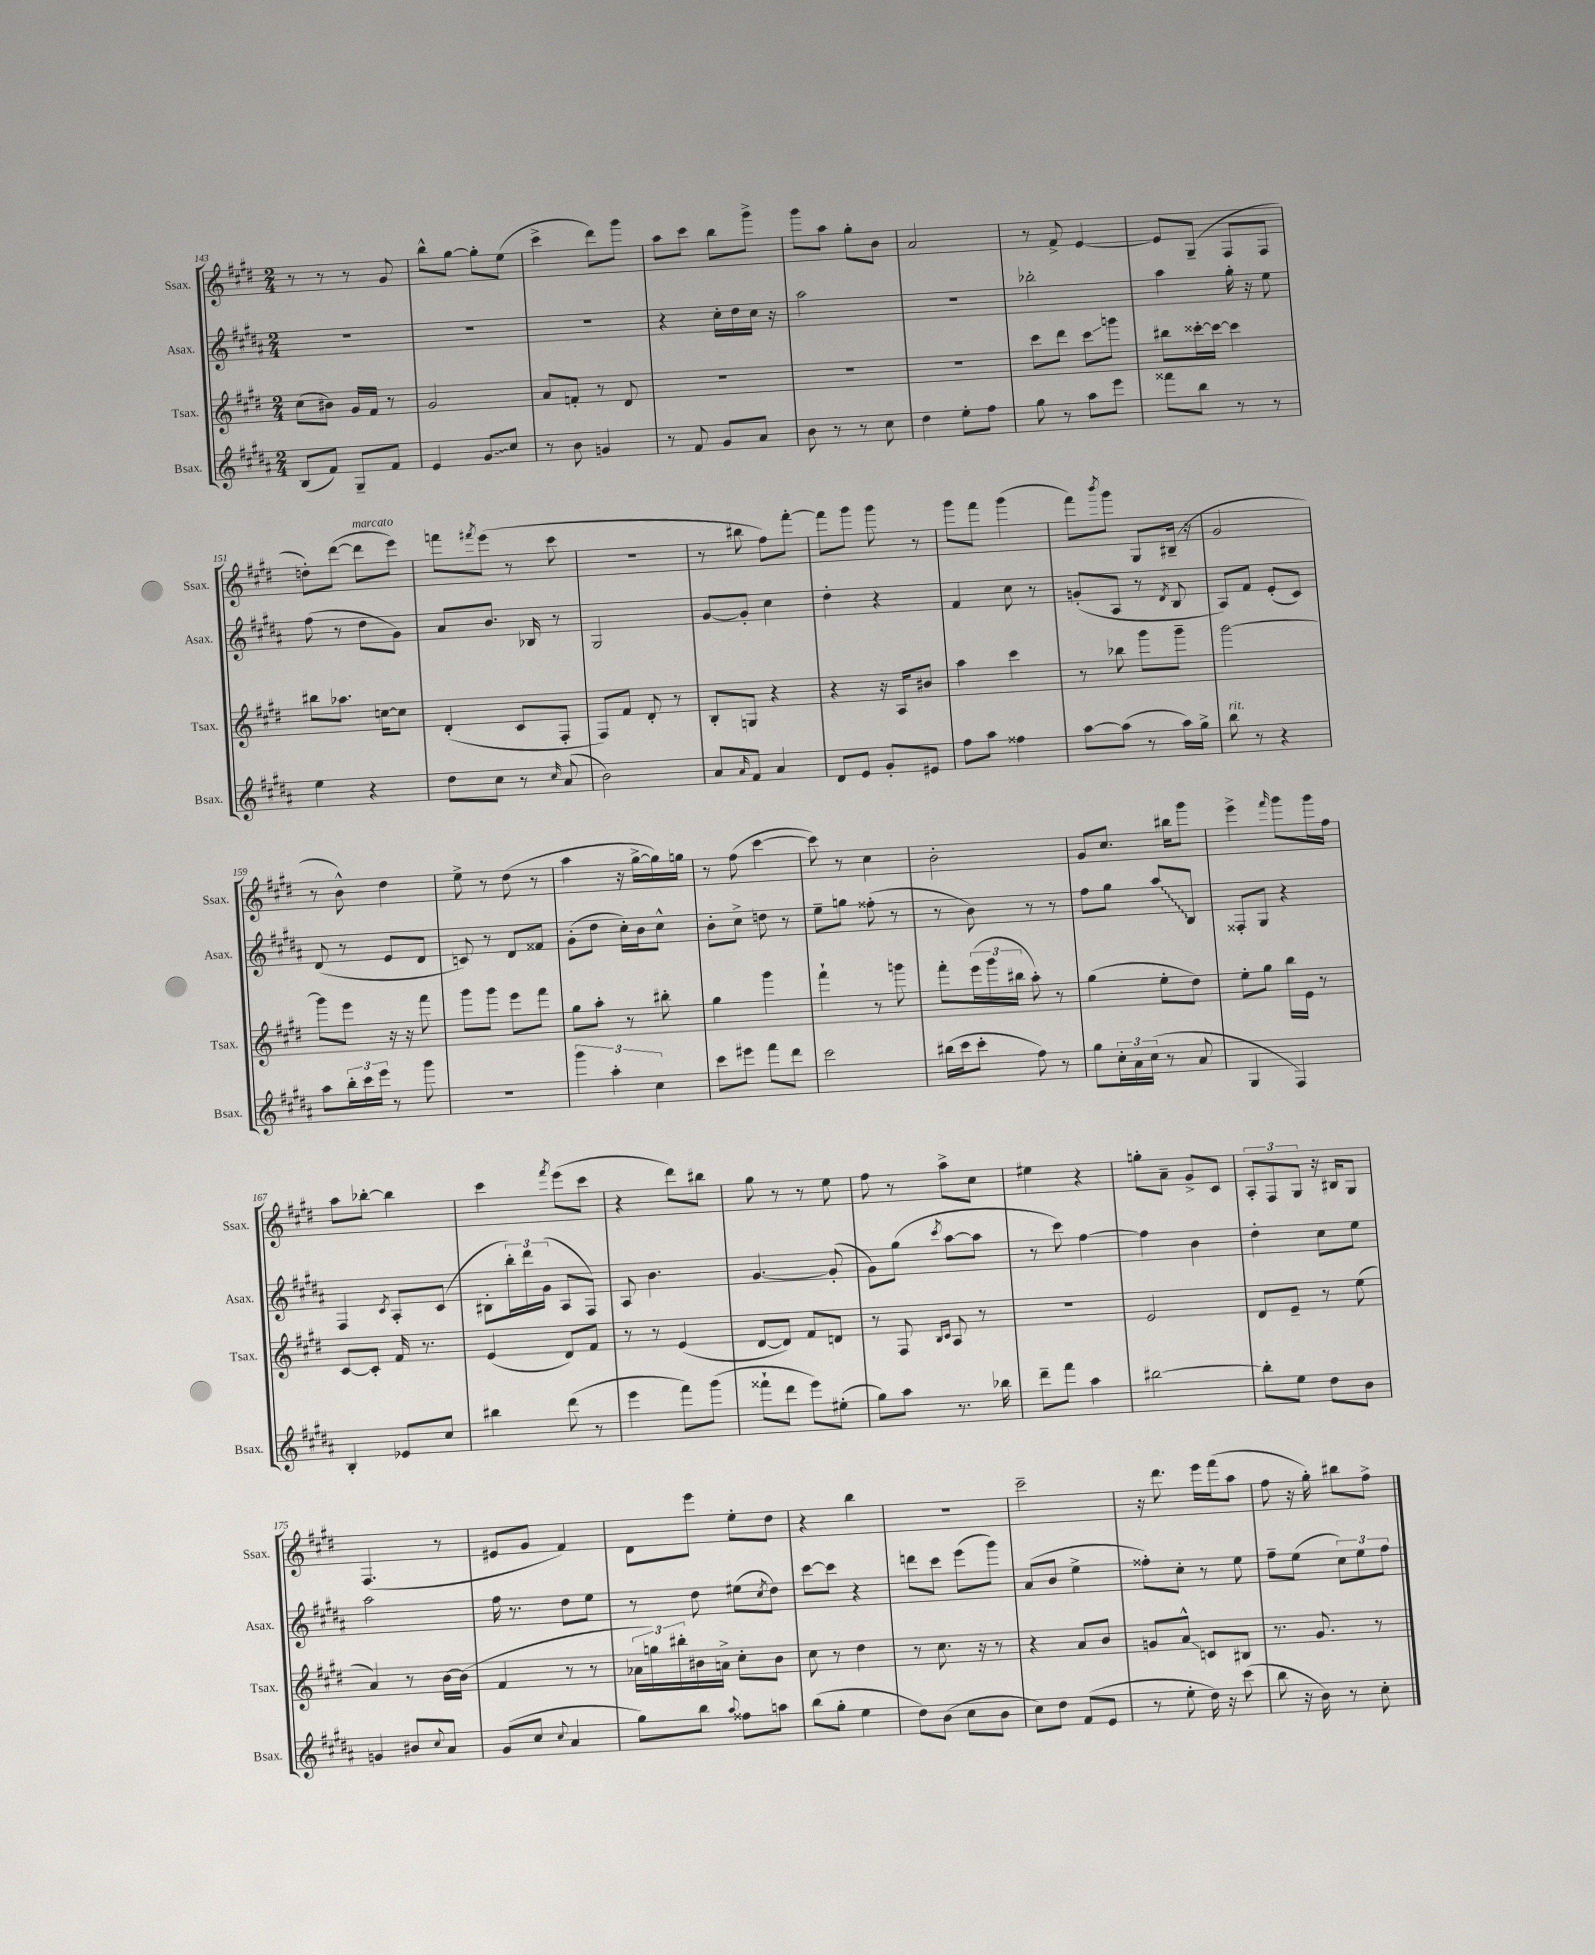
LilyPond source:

<<
\new StaffGroup <<
\new Staff = "s0" \with { instrumentName = "Ssax." shortInstrumentName = "Ssax." } {
    \clef treble \key e \major \numericTimeSignature \time 2/4
    r8 r8 r8 gis'8 |
    b''8-^ gis''8~ gis''8-. e''8( |
    cis'''4-> dis'''8) gis'''8 |
    a''8 cis'''8 b''8 gis'''8-> |
    gis'''8 a''8 gis''8-. b'8 |
    a'2 |
    r8 fis'8-> e'4~ |
    e'8 gis8--( fis8 fis8 |
    d''8-.) dis'''8~( dis'''8^\markup { \italic "marcato" } e'''8) |
    f'''8 \acciaccatura { fis'''8 } e'''8( r8 cis'''8 |
    r2 |
    r8 bis''8 fis''8) fis'''8~-. |
    fis'''8 gis'''8 gis'''8 r8 |
    gis'''8 fis'''8 gis'''4( |
    fis'''8) \acciaccatura { b'''8 } gis'''8 gis8 bis16--( r16 |
    gis'2 |
    r8 b'8-^) dis''4 |
    e''8-> r8 dis''8( r8 |
    a''4 r16 gis''16~-> gis''16) g''16 |
    r8 fis''8( cis'''4~ |
    cis'''8) r8 cis''4 |
    b'2-. |
    gis'8 cis''8. bis''16 gis'''8 |
    e'''4-> \grace { fis'''16 } gis'''8 gis'''16 fis''16 |
    a''8 bes''8~-. bes''4 |
    cis'''4 \acciaccatura { fis'''8 } e'''8( cis'''8 |
    r4 dis'''8) bis''8 |
    gis''8 r8 r8 e''8 |
    fis''8 r8 a''8-> cis''8 |
    eis''4 r4 |
    g''8-. a'8-- gis'8-> cis'8 |
    \tuplet 3/2 { a8-. fis8 gis8 } r16 bis16 gis8 |
    fis4.( r8 |
    eis'8 gis'8 fis'4) |
    dis'8 e'''8 e''8-. dis''8 |
    r4 b''4 |
    r2 |
    cis'''2-- |
    r16 dis'''8. e'''16 fis'''16( a''8 |
    fis''8 r16 gis''16-.) bis''8 fis''8-> \bar "|." |
}
\new Staff = "s1" \with { instrumentName = "Asax." shortInstrumentName = "Asax." } {
    \clef treble \key b \major \numericTimeSignature \time 2/4
    R2 |
    R2 |
    R2 |
    r4 cis''16-. dis''16 cis''16 r16 |
    ais''2 |
    R2 |
    bes''2-. |
    ais''4 gis''16-. r16 e''8 |
    fis''8( r8 dis''8 gis'8) |
    ais'8 b'8. bes16 r8 |
    gis2 |
    gis'8~ gis'8-. cis''4 |
    dis''4-. r4 |
    fis'4 cis''8 r8 |
    g'8-.( ais8 r8 \acciaccatura { dis'8 } b8 |
    ais8) fis'8 e'8-.( cis'8) |
    dis'8( r8 e'8 dis'8 |
    c'8) r8 dis'8 fisis'8 |
    gis'8-.( dis''8 cis''16-.) b'16 cis''8-^ |
    b'8-. cis''8-> d''8 r8 |
    e''8-- g''8 fisis''8-.( r8 |
    r8 b'8) r8 r8 |
    fis''8 gis''8 \once \override Glissando.style = #'zigzag ais''8\glissando b8 |
    fisis8-. gis8 r4 |
    fis4 \acciaccatura { cis'8 } ais8-. cis'8( |
    bis8-. \tuplet 3/2 { b''16-.) dis'''16 gis'16( } ais8 fis8) |
    ais8 b'4. |
    gis'4.~ gis'8-.( |
    gis'8) gis''8( \acciaccatura { cis'''8 } ais''8~ ais''8 |
    r8 cis'''8) fis''4~ |
    fis''4 b'4 |
    dis''4-. cis''8 e''8 |
    ais''2 |
    fis''16 r8. dis''8 e''8 |
    r8 dis''8 eis''8( \acciaccatura { cis''8 } dis''8) |
    cis'''8~ cis'''8 r4 |
    d'''8 cis'''8 e'''8( gis'''8) |
    ais'8( b'8 e''4-> |
    fisis''8-.) cis''8-. r8 e''8 |
    fis''8-- e''8( \tuplet 3/2 { cis''8) e''8 fis''8 } \bar "|." |
}
\new Staff = "s2" \with { instrumentName = "Tsax." shortInstrumentName = "Tsax." } {
    \clef treble \key e \major \numericTimeSignature \time 2/4
    cis''8( bis'8) gis'16 fis'16 r8 |
    gis'2 |
    a'8 f'8-. r8 dis'8 |
    R2 |
    R2 |
    R2 |
    cis'''8 dis'''8 cis'''8\glissando g'''8 |
    bis''8 cisis'''16~-. cisis'''16~ cisis'''4 |
    bis''8 aes''8. c''16~ c''8 |
    dis'4-.( cis'8 fis8-. |
    fis8) fis'8 dis'8-. r8 |
    b8-. g8 r4 |
    r4 r16 a16 bis'8 |
    a''4 cis'''4 |
    r8 bes''8 gis'''8 gis'''8-- |
    gis'''2~ |
    gis'''8 e'''8 r16 r16 fis'''8 |
    gis'''8 gis'''8 e'''8 fis'''8 |
    gis''8 a''8-. r8 bis''8-. |
    gis''4 gis'''4 |
    fis'''4-! r8 g'''8 |
    fis'''8-. \tuplet 3/2 { e'''16( gis'''16 bis''16 } a''8-.) r8 |
    gis''4( e''8-. dis''8) |
    e''8-. gis''8 b''16 e'16 r8 |
    cis'8~ cis'8-. fis'16 r8. |
    e'4( dis'8) fis'8 |
    r8 r8 e'4( |
    dis'8~ dis'8) fis'8 d'8 |
    r8 fis8 \grace { b16 cis'16 } a8 r8 |
    R2 |
    e'2 |
    dis'8 e'8-- r8 e''8( |
    a'4) r8 b'16~ b'16( |
    fis'4 r8 r8 |
    \tuplet 3/2 { aes'16 g''16) bis''16-. } bis'16 a'16-> cis''8-. bis'8 |
    cis''8 r8 dis''4 |
    r8 cis''8. r16 r8 |
    r4 a'8 b'8 |
    g'8 a'8-^\glissando c'8 bis8 |
    r8. gis'8. r8 \bar "|." |
}
\new Staff = "s3" \with { instrumentName = "Bsax." shortInstrumentName = "Bsax." } {
    \clef treble \key b \major \numericTimeSignature \time 2/4
    b8( fis'8) gis8-- fis'8 |
    e'4 \once \override Glissando.style = #'zigzag gis'8\glissando cis''8 |
    r8 b'8 g'4 |
    r8 fis'8 gis'8 ais'8 |
    b'8 r8 r8 cis''8 |
    dis''4 e''8-. fis''8 |
    gis''8 r8 ais''8 e'''8 |
    fisis'''8 b''8 r8 r8 |
    e''4 r4 |
    dis''8 cis''8 r8 \grace { cis''16 } ais'8( |
    b'2) |
    ais'8 \grace { ais'16 } fis'8 ais'4 |
    dis'8 e'8 gis'8-. eis'8 |
    fis''8 ais''8 fisis''4 |
    ais''8~ ais''8( r8 ais''16) gis''16-> |
    b''8^\markup { \italic "rit." } r8 r4 |
    ais''8 \tuplet 3/2 { b''16-. cis'''16 e'''16 } r8 gis'''8 |
    r2 |
    \tuplet 3/2 { gis'''4 ais''4-. cis''4 } |
    cis'''8 eis'''8 fis'''8 dis'''8 |
    cis'''2 |
    bis''16( cis'''16 cis'''8-. fis''8) r8 |
    gis''8 \tuplet 3/2 { cis''16-. ais'16 cis''16( } r8 ais'8 |
    gis4 fis4) |
    b4-. ees'8 cis''8 |
    bis''4 dis'''8( r8 |
    e'''4 fis'''8) gis'''8( |
    fisis'''8-! dis'''8 e'''8) eis''8-.( |
    gis''8) ais''8 r8. bes''16 |
    dis'''8-- fis'''8 ais''4 |
    bis''2~ |
    bis''8-. e''8 dis''8 b'8 |
    g'4 bis'8 \appoggiatura { cis''8 } ais'8 |
    gis'8( cis''8 \appoggiatura { cis''8 } ais'4 |
    gis''8) b''8 \appoggiatura { ais''8 } fisis''8 a''8 |
    b''8( gis''8-. e''4 |
    dis''8) b'8( cis''8 b'8 |
    cis''8) dis''8 fis'8( e'8 |
    r8 e''8-. dis''16) r16 cis'''8( |
    b''8 r16 b'16) r8 cis''8-. \bar "|." |
}
>>
>>
\layout { \context { \Score currentBarNumber = #143 } }
